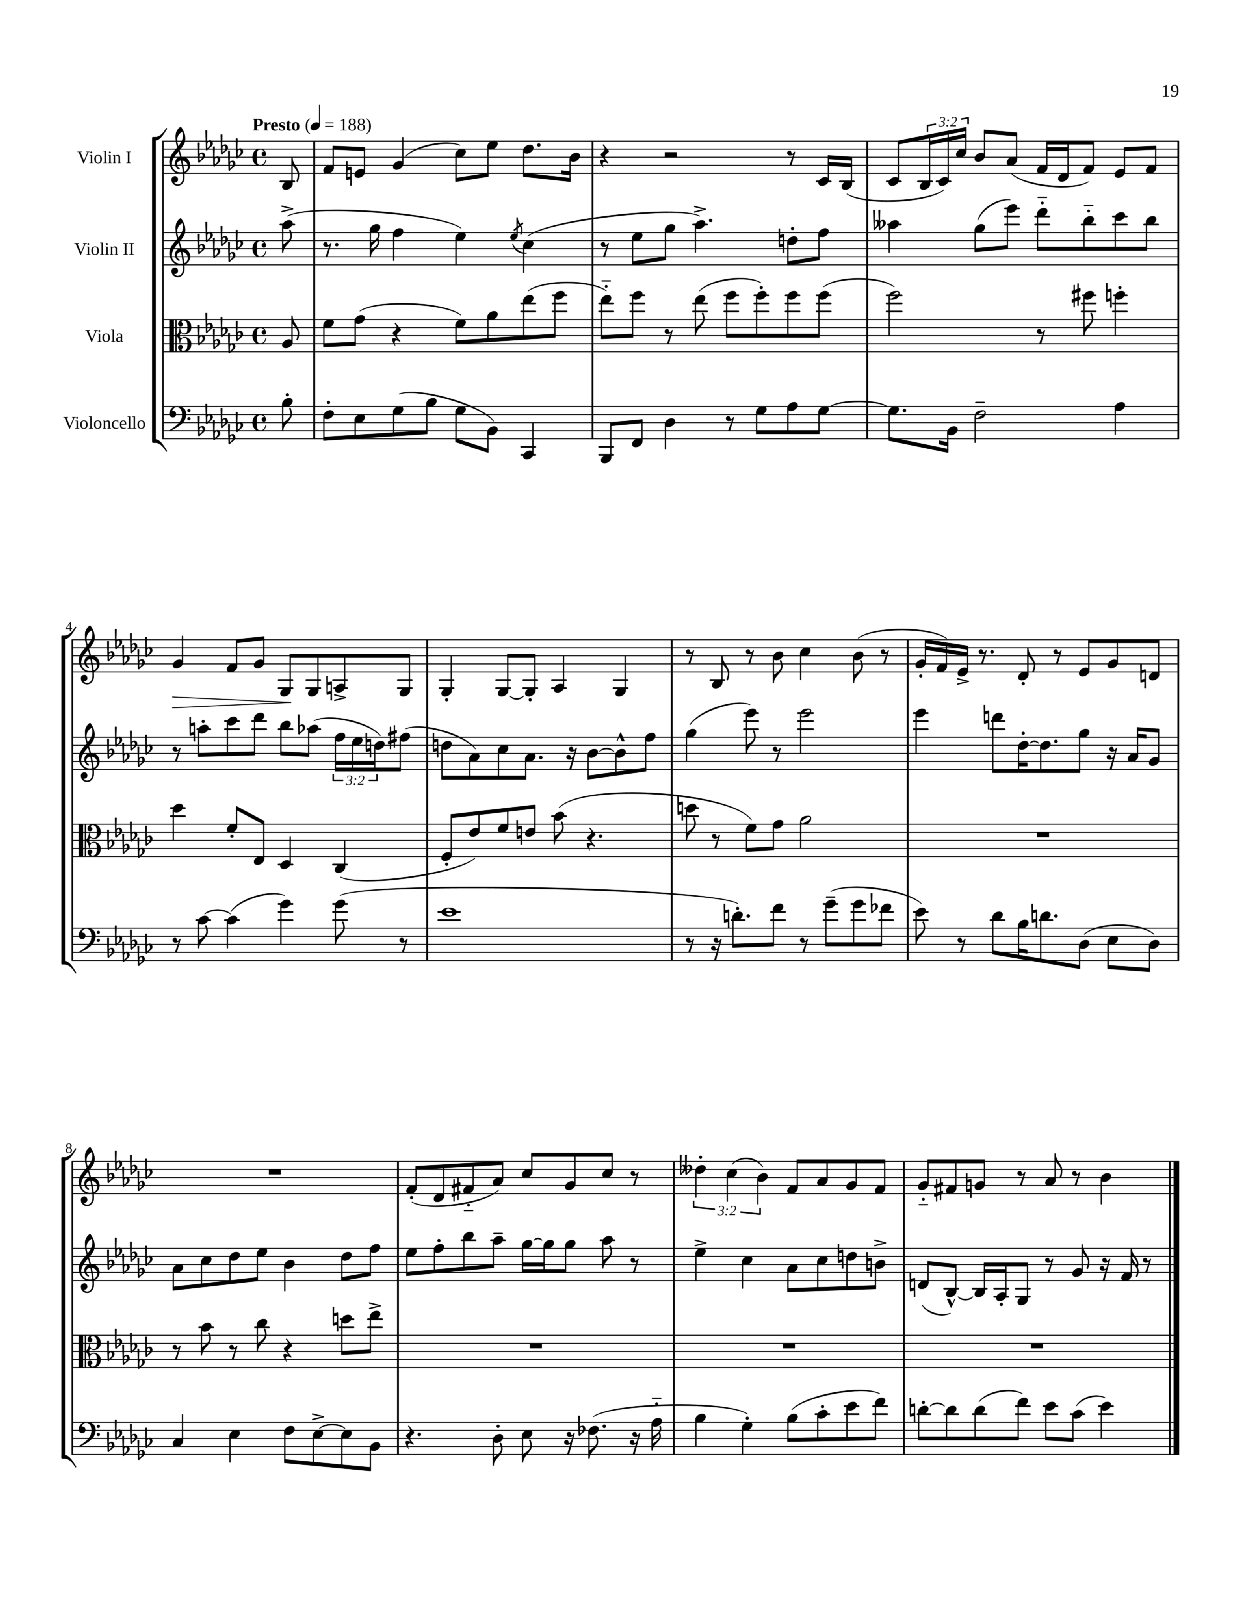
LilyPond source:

<<
\new StaffGroup <<
\new Staff = "s0" \with { instrumentName = "Violin I" } {
    \clef treble \key ges \major \defaultTimeSignature \time 4/4 \override Staff.TupletNumber.text = #tuplet-number::calc-fraction-text \partial 8 \tempo "Presto" 4 = 188
    bes8 |
    f'8 e'8 ges'4( ces''8) ees''8 des''8. bes'16 |
    r4 r2 r8 ces'16 bes16( |
    ces'8 \tuplet 3/2 { bes16 ces'16) ces''16 } bes'8 aes'8( f'16 des'16 f'8) ees'8 f'8 |
    ges'4\> f'8 ges'8 ges8\! ges8 a8-> ges8 |
    ges4-. ges8~ ges8-. aes4 ges4 |
    r8 bes8 r8 bes'8 ces''4 bes'8( r8 |
    ges'16-. f'16) ees'16-> r8. des'8-. r8 ees'8 ges'8 d'8 |
    R1 |
    f'8-.( des'8 fis'8-_ aes'8) ces''8 ges'8 ces''8 r8 |
    \tuplet 3/2 { deses''4-. ces''4( bes'4) } f'8 aes'8 ges'8 f'8 |
    ges'8-_ fis'8 g'8 r8 aes'8 r8 bes'4 \bar "|." |
}
\new Staff = "s1" \with { instrumentName = "Violin II" } {
    \clef treble \key ges \major \defaultTimeSignature \time 4/4 \override Staff.TupletNumber.text = #tuplet-number::calc-fraction-text \partial 8
    aes''8->( |
    r8. ges''16 f''4 ees''4) \acciaccatura { ees''8 } ces''4( |
    r8 ees''8 ges''8 aes''4.->) d''8-. f''8 |
    aeses''4 ges''8( ees'''8) des'''8-_ bes''8-_ ces'''8 bes''8 |
    r8 a''8-. ces'''8 des'''8 bes''8 aes''8( \tuplet 3/2 { f''16 ees''16 d''16) } fis''8( |
    d''8 aes'8) ces''8 aes'8. r16 bes'8~ bes'8-^ f''8 |
    ges''4( ees'''8) r8 ees'''2 |
    ees'''4 d'''8 des''16~-. des''8. ges''8 r16 aes'16 ges'8 |
    aes'8 ces''8 des''8 ees''8 bes'4 des''8 f''8 |
    ees''8 f''8-. bes''8 aes''8-- ges''16~ ges''16 ges''8 aes''8 r8 |
    ees''4-> ces''4 aes'8 ces''8 d''8 b'8-> |
    d'8( bes8~-^) bes16 aes16-. ges8 r8 ges'8 r16 f'16 r8 \bar "|." |
}
\new Staff = "s2" \with { instrumentName = "Viola" } {
    \clef alto \key ges \major \defaultTimeSignature \time 4/4 \partial 8
    aes8 |
    f'8 ges'8( r4 f'8) aes'8 ees''8( f''8 |
    ees''8-_) f''8 r8 ees''8( f''8 f''8-.) f''8 f''8( |
    f''2) r8 fis''8 f''4-. |
    des''4 f'8-. ees8 des4 ces4( |
    f8-. ees'8) f'8 e'8 bes'8( r4. |
    d''8 r8 f'8) ges'8 aes'2 |
    R1 |
    r8 bes'8 r8 ces''8 r4 d''8 ees''8-> |
    R1 |
    R1 |
    R1 \bar "|." |
}
\new Staff = "s3" \with { instrumentName = "Violoncello" } {
    \clef bass \key ges \major \defaultTimeSignature \time 4/4 \partial 8
    bes8-. |
    f8-. ees8 ges8( bes8 ges8 bes,8) ces,4 |
    bes,,8 f,8 des4 r8 ges8 aes8 ges8~ |
    ges8. bes,16 f2-- aes4 |
    r8 ces'8~ ces'4( ges'4) ges'8( r8 |
    ees'1 |
    r8 r16 d'8.-.) f'8 r8 ges'8--( ges'8 fes'8 |
    ees'8) r8 des'8 bes16 d'8. des8( ees8 des8) |
    ces4 ees4 f8 ees8~-> ees8 bes,8 |
    r4. des8-. ees8 r16 fes8.( r16 aes16-_ |
    bes4 ges4-.) bes8( ces'8-. ees'8 f'8) |
    d'8~-. d'8 d'8( f'8) ees'8 ces'8( ees'4) \bar "|." |
}
>>
>>
